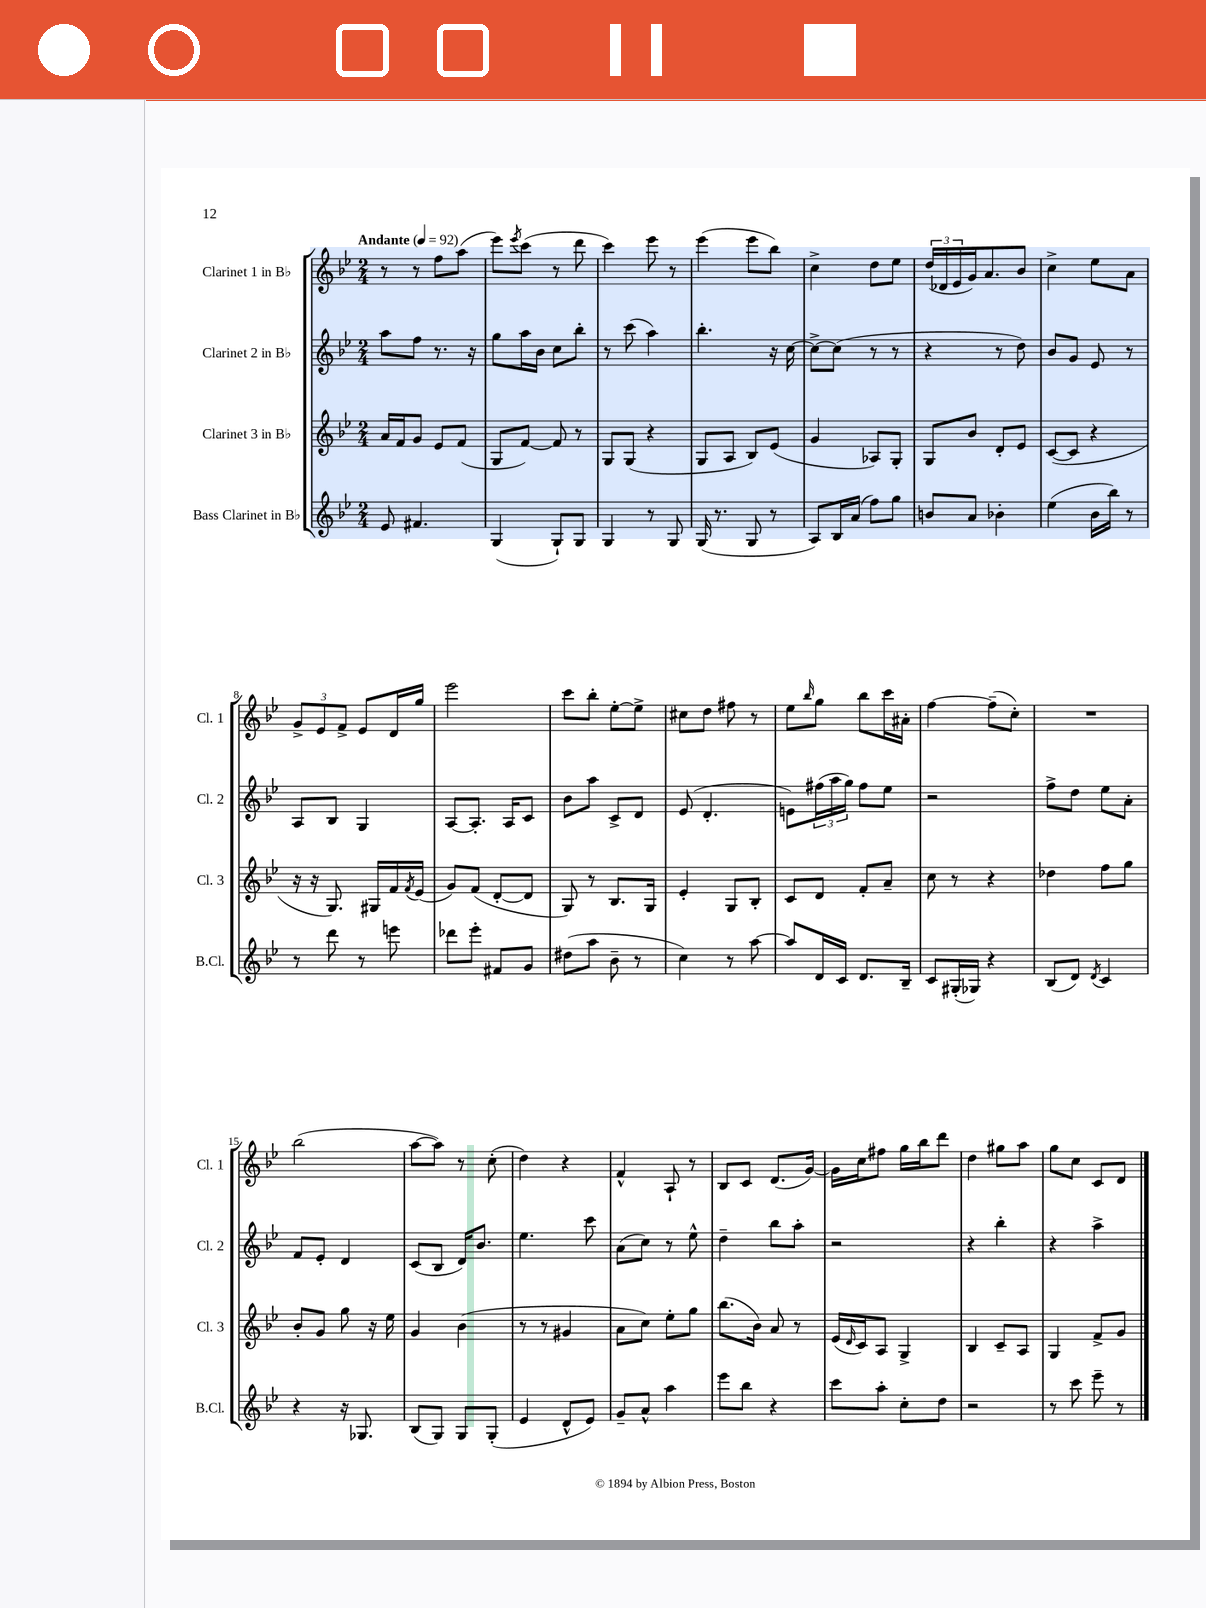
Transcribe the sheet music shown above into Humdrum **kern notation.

**kern	**kern	**kern	**kern
*staff4	*staff3	*staff2	*staff1
*clefG2	*clefG2	*clefG2	*clefG2
*k[b-e-]	*k[b-e-]	*k[b-e-]	*k[b-e-]
*M2/4	*M2/4	*M2/4	*M2/4
*MM92	*MM92	*MM92	*MM92
8e-	16a	8aa	8r
.	16f	.	.
4.f#	8g	8ff	8r
.	8e-	8.r	8ff
.	(8f	.	(8aa
.	.	16r	.
=	=	=	=
(4G	8G	8gg	8eee-)
.	.	.	8qeee-
.	[8f)	16aa	(8ccc
.	.	16b-	.
8G`)	8f]	8cc	8r
8G	8r	8bb-'	8ddd
=	=	=	=
4G	8G	8r	4ccc)
.	(8G	(8ccc	.
8r	4r	4aa)	8eee-
8G	.	.	8r
=	=	=	=
(16G	8G	4.bb-'	(4eee-
8.r	.	.	.
.	8A	.	.
8G	8B-)	.	8eee-
8r	(8e-	16r	8bb-)
.	.	[16cc	.
=	=	=	=
8A)	4g	8cc^_	4cc^
16B-	.	(8cc]	.
(16a	.	.	.
8ff)	8A-)	8r	8dd
8gg	8G'	8r	8ee-
=	=	=	=
8b	8G	4r	(24dd
.	.	.	24d-
.	.	.	24e-
8a	8b-	.	16g)
.	.	.	8.a
4b-'	8d'	8r	.
.	8e-	8dd)	8b-
=	=	=	=
(4ee-	([8c	8b-	4cc^
.	8c]	8g	.
16b-	4r	8e-	8ee-
16bb-)	.	.	.
8r	.	8r	8a
=	=	=	=
8r	16r	8A	12g^
.	16r	.	.
.	.	.	12e-
8ddd	8.G)	8B-	.
.	.	.	12f^
8r	.	4G	8e-
.	16G#	.	.
8eee	16f	.	16d
.	8qf	.	.
.	(16e-	.	16gg
=	=	=	=
8ddd-	8g)	[8A	2eee-
8eee-'	(8f	8.A']	.
8f#	[8d'	.	.
.	.	16A	.
8g	8d]	8c	.
=	=	=	=
(8dd#	8G)	8b-	8ccc
8aa	8r	8aa	8bb-'
8b-~	8.B-	8c^	[8ee-'
8r	.	8d	8ee-^]
.	16G	.	.
=	=	=	=
4cc)	4e-'	(8e-	8cc#
.	.	4.d'	8dd
8r	8G	.	8ff#
[8aa	8B-'	.	8r
=	=	=	=
8aa]	8c	8e)	8ee-
.	.	.	16qqbb-
16d	8d	(24ff#	8gg
.	.	24aa	.
16c	.	.	.
.	.	24gg)	.
8.d	8f'	8ff#	8bb-
.	8a~	8ee-	16ccc
16B-~	.	.	16a#'
=	=	=	=
8c	8cc	2r	[4ff
(16G#'	8r	.	.
16G-)	.	.	.
4r	4r	.	(8ff~]
.	.	.	8cc')
=	=	=	=
(8B-	4dd-	8ff^	2r
8d)	.	8dd	.
8qd	.	.	.
4c	8ff	8ee-	.
.	8gg	8a'	.
=	=	=	=
4r	8b-'	8f	(2bb-
.	8g	8e-'	.
16r	8gg	4d	.
8.G-	.	.	.
.	16r	.	.
.	16ee-	.	.
=	=	=	=
(8B-	4g	(8c	[8aa
8G)	.	8B-	8aa])
8G	(4b-	16d)	8r
.	.	8.b-	.
(8G'	.	.	(8cc'
=	=	=	=
4e-	8r	4.ee-	4dd)
.	8r	.	.
8d^^	4g#	.	4r
8e-)	.	8ccc	.
=	=	=	=
8g~	8a	(8a	4f^^
8a^^	8cc)	8cc)	.
4aa	8ee-'	8r	8A`
.	8gg	8ee-^^	8r
=	=	=	=
8eee-	(8.bb-	4dd~	8B-
8bb-	.	.	8c
.	16b-)	.	.
4r	8a	8bb-	(8.d
.	8r	8aa'	.
.	.	.	[16g)
=	=	=	=
8ccc	(16e-	2r	16g]
.	16qqd	.	.
.	16c)	.	16cc
8aa'	8A	.	8ff#
8cc'	4G^	.	16gg
.	.	.	16bb-
8dd	.	.	8ddd
=	=	=	=
2r	4B-	4r	4dd
.	8c~	4bb-'	8gg#
.	8A	.	8aa
=	=	=	=
8r	4G	4r	8gg
8ccc	.	.	8cc
8eee-~	8f^	4aa^	8c
8r	8g	.	8d
==	==	==	==
*-	*-	*-	*-
